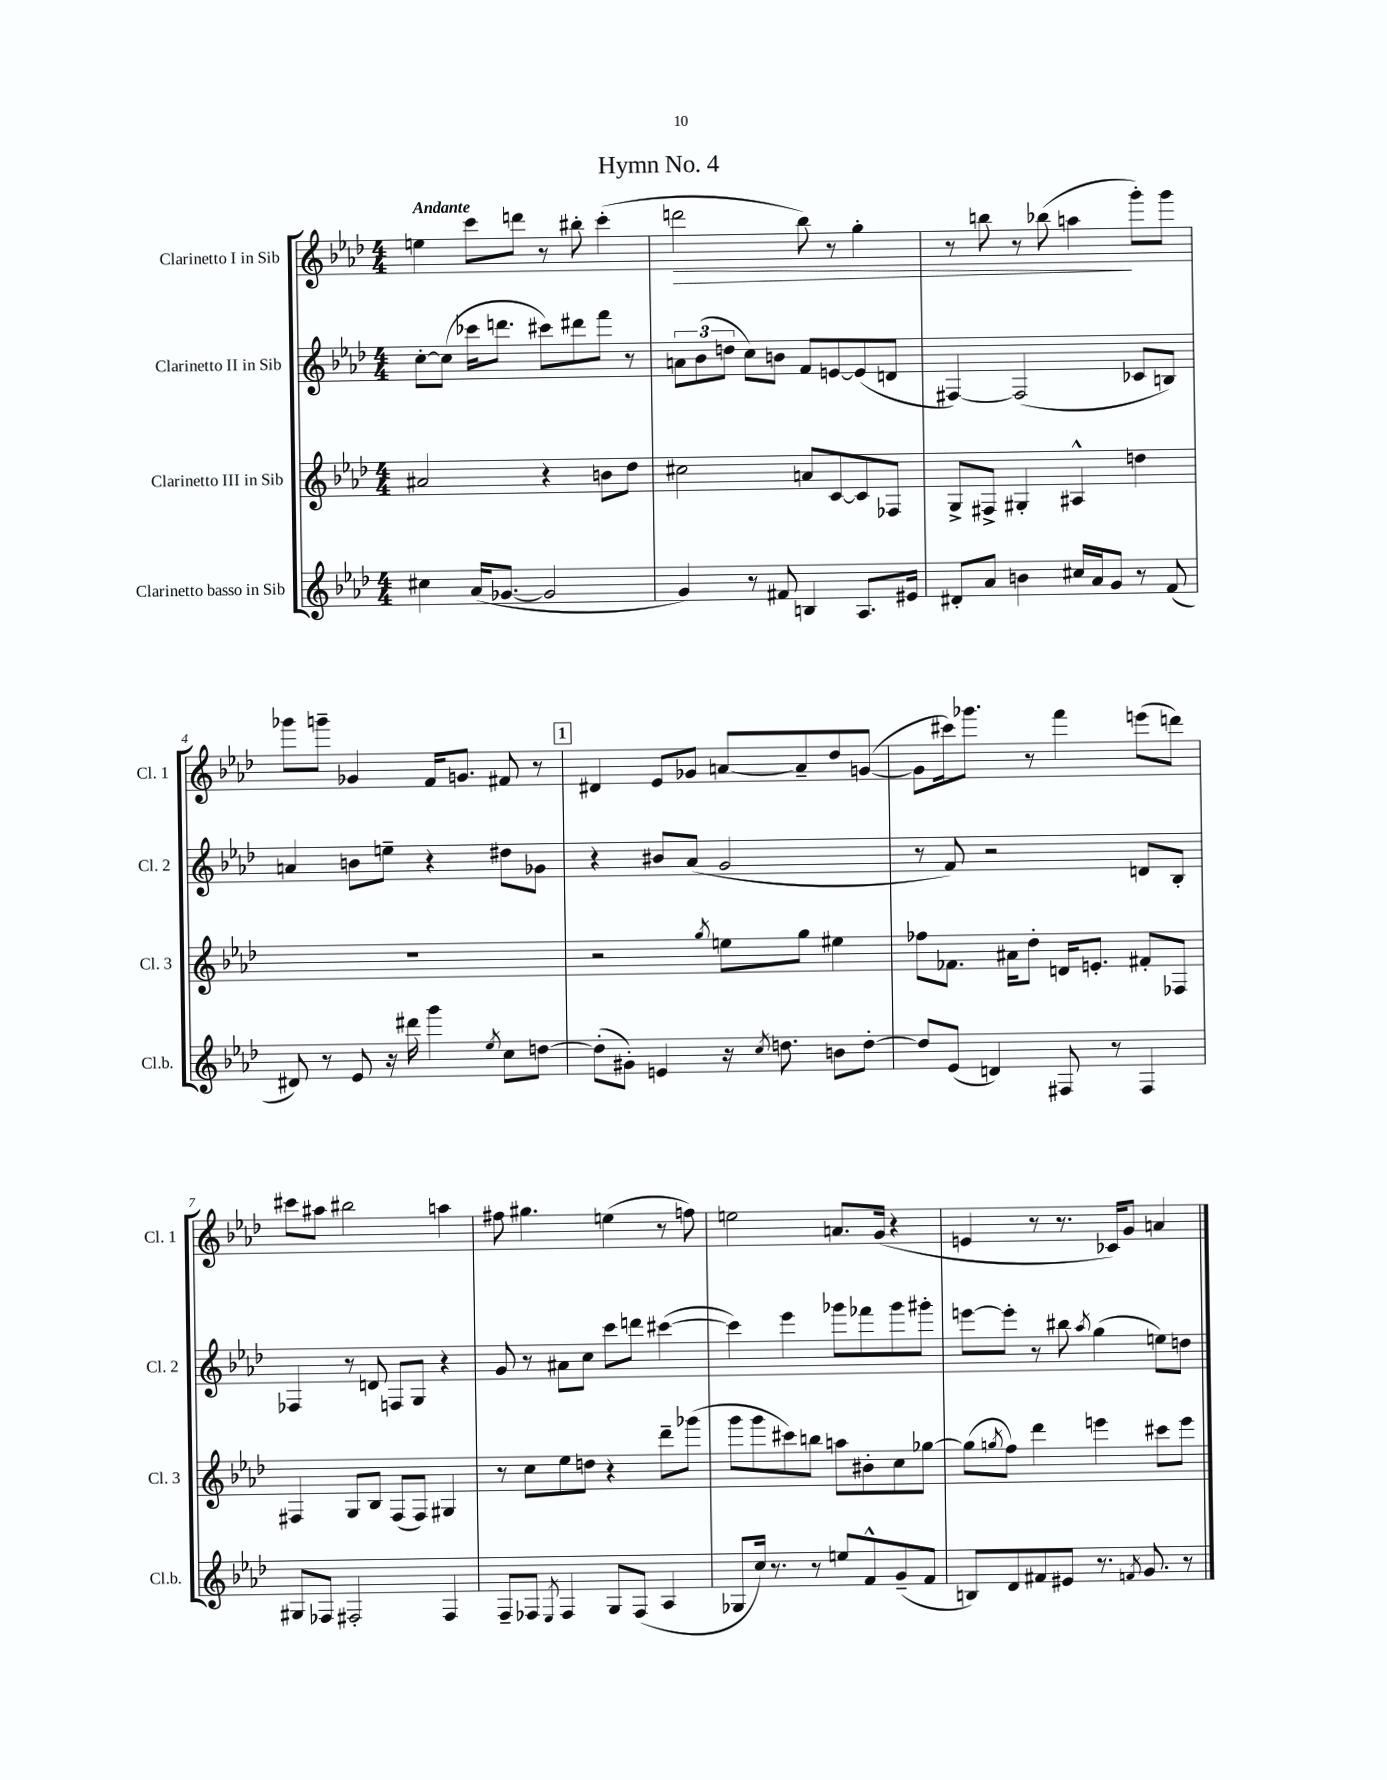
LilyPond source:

\header { title = "Hymn No. 4" }
<<
\new StaffGroup <<
\new Staff = "s0" \with { instrumentName = "Clarinetto I in Sib" shortInstrumentName = "Cl. 1" } {
    \clef treble \key aes \major \numericTimeSignature \time 4/4 \tempo "Andante"
    e''4 c'''8 d'''8 r8 bis''8-. c'''4-.( |
    d'''2\> bes''8) r8 g''4-. |
    r8 b''8 r8 bes''8( a''4\! g'''8-.) g'''8 |
    ges'''8 g'''8-- ges'4 f'16 g'8. fis'8 r8 |
    \mark \markup { \box "1" } dis'4 ees'8 ges'8 a'8~ a'8-- des''8 g'8~( |
    g'8 cis'''16) ges'''8. r8 f'''4 e'''8( d'''8) |
    cis'''8 ais''8 bis''2 a''4 |
    fis''8 gis''4. e''4( r8 f''8) |
    e''2 a'8. g'16( r4 |
    e'4 r8 r8. ces'16) g'8 a'4 \bar "|." |
}
\new Staff = "s1" \with { instrumentName = "Clarinetto II in Sib" shortInstrumentName = "Cl. 2" } {
    \clef treble \key aes \major \numericTimeSignature \time 4/4
    c''8~-. c''8( ces'''16 d'''8. cis'''8) dis'''8 f'''8 r8 |
    \tuplet 3/2 { a'8 bes'8( d''8 } c''8) b'8 f'8 e'8~ e'8( d'8 |
    fis4~) fis2( ces'8 b8) |
    a'4 b'8 e''8-- r4 dis''8 ges'8 |
    \mark \markup { \box "1" } r4 bis'8 aes'8( g'2 |
    r8 f'8) r2 d'8 bes8-. |
    fes4 r8 d'8 f8 g8 r4 |
    g'8 r8 ais'8 c''8 c'''8 d'''8 cis'''4~( |
    cis'''4) ees'''4 ges'''8 fes'''8 ges'''8 gis'''8-. |
    e'''8~ e'''8-. r8 bis''8 \acciaccatura { aes''8 } g''4( e''8) d''8 \bar "|." |
}
\new Staff = "s2" \with { instrumentName = "Clarinetto III in Sib" shortInstrumentName = "Cl. 3" } {
    \clef treble \key aes \major \numericTimeSignature \time 4/4
    ais'2 r4 b'8 des''8 |
    cis''2 a'8 c'8~ c'8 fes8 |
    g8-> fis8-> gis4-. ais4-^ d''4 |
    R1 |
    \mark \markup { \box "1" } r2 \acciaccatura { g''8 } e''8 g''8 eis''4 |
    fes''8 fes'8. ais'16 des''8-. d'16 e'8.-. fis'8-. fes8 |
    fis4 g8 bes8 fis8( fis8) gis4 |
    r8 c''8 ees''8 d''8 r4 des'''8-- ges'''8( |
    g'''8 g'''8 cis'''8) b''8 a''8 bis'8-. c''8 ges''8~ |
    ges''8( \acciaccatura { g''8 } f''8) des'''4 e'''4 cis'''8 e'''8 \bar "|." |
}
\new Staff = "s3" \with { instrumentName = "Clarinetto basso in Sib" shortInstrumentName = "Cl.b." } {
    \clef treble \key aes \major \numericTimeSignature \time 4/4
    cis''4 aes'16( ges'8.~ ges'2 |
    g'4) r8 fis'8 b4 aes8. eis'16 |
    dis'8-. aes'8 b'4 cis''16 aes'16 g'8 r8 f'8( |
    dis'8) r8 ees'8 r16 dis'''16 g'''4 \acciaccatura { ees''8 } c''8 d''8~ |
    \mark \markup { \box "1" } d''8-.( gis'8-.) e'4 r16 \acciaccatura { c''8 } d''8. b'8 d''8~-. |
    d''8 ees'8( d'4) fis8 r8 fis4 |
    gis8 fes8 fis2-. fis4 |
    f8-- fes8 \acciaccatura { ees8 } fes4 g8 fes8( aes4 |
    ges8 c''16) r8. r8 e''8 f'8-^ g'8--( f'8 |
    b8) des'8 fis'8 eis'8 r8. \acciaccatura { f'8 } g'8. r8 \bar "|." |
}
>>
>>
